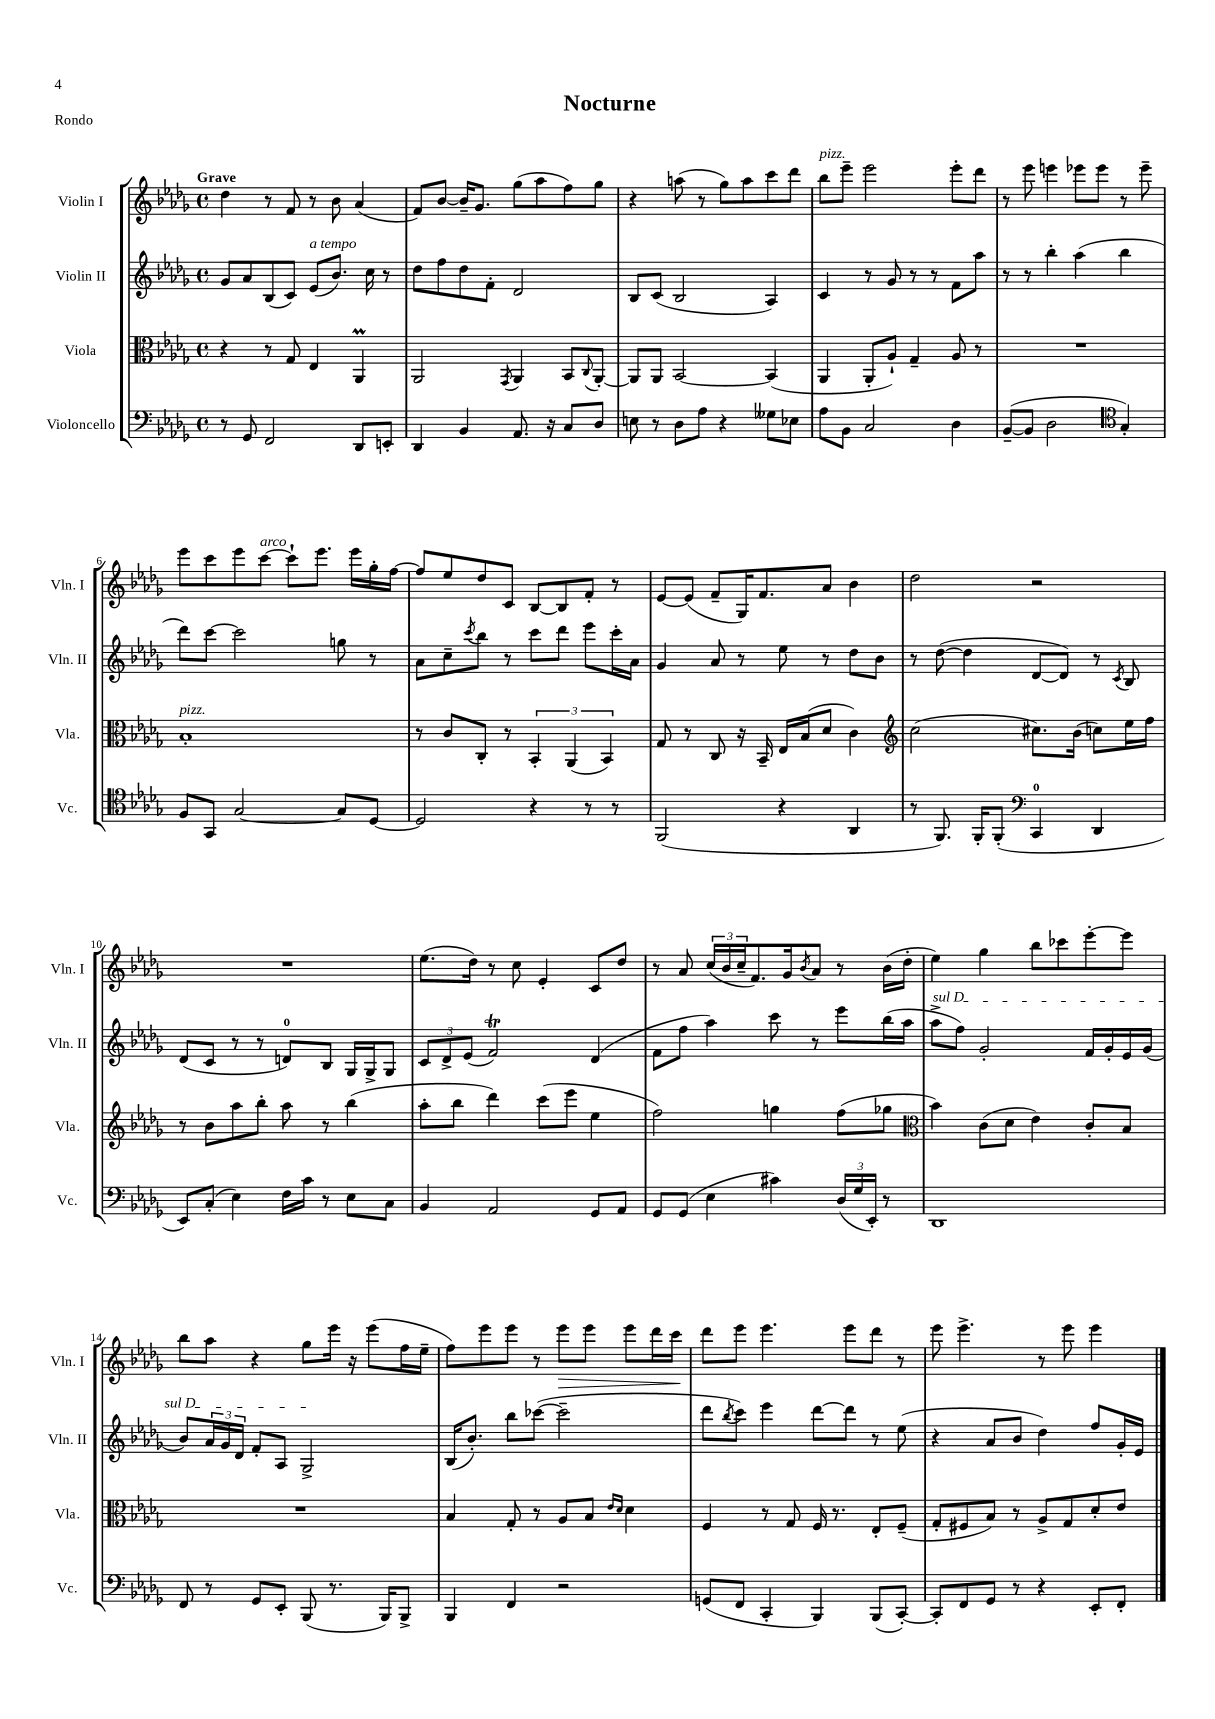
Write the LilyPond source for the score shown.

\header { title = "Nocturne" piece = "Rondo" }
<<
\new StaffGroup <<
\new Staff = "s0" \with { instrumentName = "Violin I" shortInstrumentName = "Vln. I" } {
    \clef treble \key des \major \defaultTimeSignature \time 4/4 \tempo "Grave"
    des''4 r8 f'8 r8 bes'8 aes'4( |
    f'8) bes'8~ bes'16-- ges'8. ges''8( aes''8 f''8) ges''8 |
    r4 a''8( r8 ges''8) a''8 c'''8 des'''8 |
    bes''8^\markup { \italic "pizz." } ees'''8-- ees'''2 ees'''8-. des'''8 |
    r8 ees'''8 e'''4 ees'''8 ees'''8 r8 ees'''8-- |
    ees'''8 c'''8 ees'''8 c'''8~^\markup { \italic "arco" } c'''8-! ees'''8. ees'''16 ges''16-. f''16~ |
    f''8 ees''8 des''8 c'8 bes8~ bes8 f'8-. r8 |
    ees'8~ ees'8( f'8-- ges16) f'8. aes'8 bes'4 |
    des''2 r2 |
    R1 |
    ees''8.( des''16) r8 c''8 ees'4-. c'8 des''8 |
    r8 aes'8 \tuplet 3/2 { c''16( bes'16 c''16-- } f'8.) ges'16 \acciaccatura { bes'8 } aes'8 r8 bes'16( des''16-. |
    ees''4) ges''4 bes''8 ces'''8 ees'''8~-. ees'''8 |
    bes''8 aes''8 r4 ges''8 ees'''16 r16 ees'''8( f''16 ees''16-- |
    f''8) ees'''8 ees'''8 r8 ees'''8\> ees'''8 ees'''8 des'''16 c'''16\! |
    des'''8 ees'''8 ees'''4. ees'''8 des'''8 r8 |
    ees'''8 ees'''4.-> r8 ees'''8 ees'''4 \bar "|." |
}
\new Staff = "s1" \with { instrumentName = "Violin II" shortInstrumentName = "Vln. II" } {
    \clef treble \key des \major \defaultTimeSignature \time 4/4
    ges'8 aes'8 bes8( c'8) ees'8^\markup { \italic "a tempo" }( bes'8.) c''16 r8 |
    des''8 f''8 des''8 f'8-. des'2 |
    bes8 c'8( bes2 aes4) |
    c'4 r8 ges'8 r8 r8 f'8 aes''8 |
    r8 r8 bes''4-. aes''4( bes''4 |
    des'''8) c'''8~ c'''2 g''8 r8 |
    aes'8 c''8-- \acciaccatura { c'''8 } bes''8 r8 c'''8 des'''8 ees'''8 c'''16-. aes'16 |
    ges'4 aes'8 r8 ees''8 r8 des''8 bes'8 |
    r8 des''8~( des''4 des'8~ des'8) r8 \acciaccatura { c'8 } bes8 |
    des'8( c'8 r8 r8 d'8-0) bes8 ges16 ges16-> ges8 |
    \tuplet 3/2 { c'8 des'8-> ees'8( } f'2\trill) des'4( |
    f'8 f''8 aes''4) c'''8 r8 ees'''8 bes''16( aes''16 |
    \once \override TextSpanner.bound-details.left.text = \markup { \italic "sul D" } aes''8->\startTextSpan f''8) ges'2-. f'16 ges'16-. ees'16 ges'16( |
    bes'8) \tuplet 3/2 { aes'16 ges'16 des'16 } f'8-. aes8 ges2->\stopTextSpan |
    bes16( bes'8.-.) bes''8 ces'''8~( ces'''2-- |
    des'''8 \acciaccatura { bes''8 } c'''8) ees'''4 des'''8~ des'''8 r8 ees''8( |
    r4 aes'8 bes'8 des''4) f''8 ges'16-. ees'16 \bar "|." |
}
\new Staff = "s2" \with { instrumentName = "Viola" shortInstrumentName = "Vla." } {
    \clef alto \key des \major \defaultTimeSignature \time 4/4
    r4 r8 ges8 ees4 aes,4\prall |
    aes,2 \acciaccatura { ges,8 } aes,4 bes,8 \appoggiatura { c8 } aes,8~-. |
    aes,8 aes,8 bes,2~ bes,4( |
    aes,4 aes,8-. aes8-!) ges4-- aes8 r8 |
    R1 |
    bes1-.^\markup { \italic "pizz." } |
    r8 c'8 c8-. r8 \tuplet 3/2 { bes,4-. aes,4( bes,4) } |
    ges8 r8 c8 r16 bes,16-- ees16 bes16( des'8 c'4) |
    \clef treble c''2( cis''8.) bes'16( c''8) ees''16 f''16 |
    r8 bes'8 aes''8 bes''8-. aes''8 r8 bes''4( |
    aes''8-. bes''8 des'''4) c'''8( ees'''8 ees''4 |
    f''2) g''4 f''8( ges''8 |
    \clef alto bes'4) c'8( des'8 ees'4) c'8-. bes8 |
    R1 |
    bes4 ges8-. r8 aes8 bes8 \grace { ees'16 des'16 } des'4 |
    f4 r8 ges8 f16 r8. ees8-. f8--( |
    ges8-. fis8 bes8) r8 aes8-> ges8 des'8-. ees'8 \bar "|." |
}
\new Staff = "s3" \with { instrumentName = "Violoncello" shortInstrumentName = "Vc." } {
    \clef bass \key des \major \defaultTimeSignature \time 4/4
    r8 ges,8 f,2 des,8 e,8-. |
    des,4 bes,4 aes,8. r16 c8 des8 |
    e8 r8 des8 aes8 r4 geses8 ees8 |
    aes8 bes,8 c2 des4 |
    bes,8~--( bes,8 des2 \clef tenor ges4-.) |
    f8 ges,8 ges2~ ges8 des8~ |
    des2 r4 r8 r8 |
    f,2( r4 aes,4 |
    r8 f,8.) f,16-. f,8-.( \clef bass c,4-0 des,4 |
    ees,8) c8-.( ees4) f16 c'16 r8 ees8 c8 |
    bes,4 aes,2 ges,8 aes,8 |
    ges,8 ges,8( ees4 cis'4) \tuplet 3/2 { des16( ges16 ees,16-.) } r8 |
    des,1 |
    f,8 r8 ges,8 ees,8-. bes,,8( r8. bes,,16) bes,,8-> |
    bes,,4 f,4 r2 |
    g,8( f,8 c,4-. bes,,4) bes,,8( c,8~-.) |
    c,8-. f,8 ges,8 r8 r4 ees,8-. f,8-. \bar "|." |
}
>>
>>
